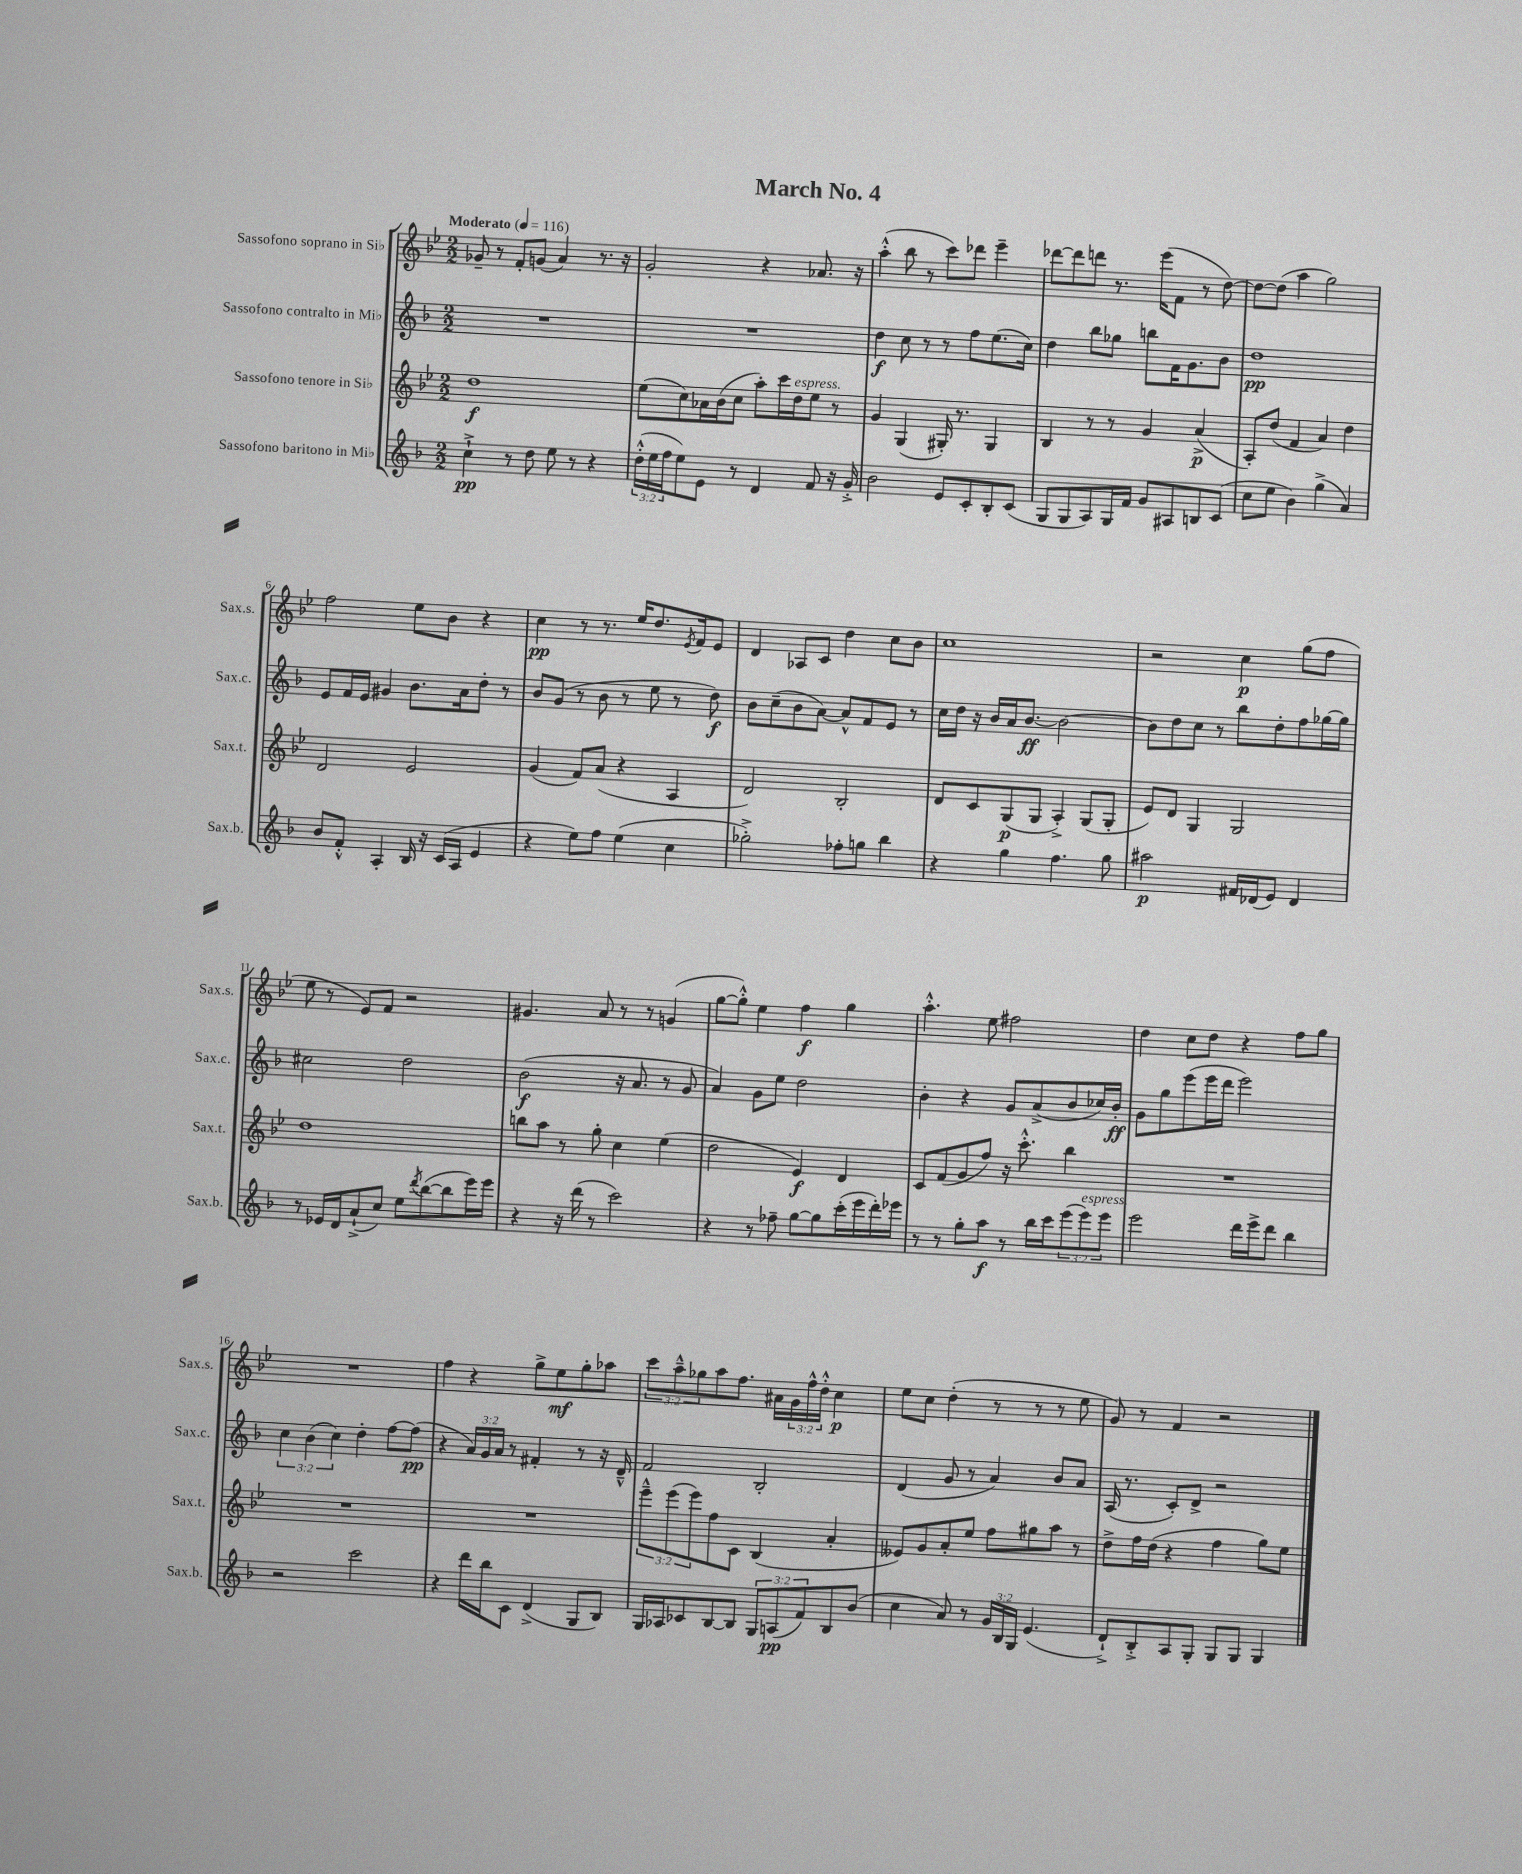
\header { title = "March No. 4" }
<<
\new StaffGroup <<
\new Staff = "s0" \with { instrumentName = "Sassofono soprano in Sib" shortInstrumentName = "Sax.s." } {
    \clef treble \key bes \major \numericTimeSignature \time 2/2 \override Staff.TupletNumber.text = #tuplet-number::calc-fraction-text \tempo "Moderato" 4 = 116
    ges'8-- r8 f'8-. g'8( a'4) r8. r16 |
    g'2-. r4 aes'8. r16 |
    a''4-.-^( bes''8 r8 c'''8) des'''8 ees'''4-- |
    des'''8~ des'''8 d'''8 r8. ees'''16( f'8 r8 d''8~) |
    d''8~ d''8( a''4 g''2) |
    f''2 ees''8 bes'8 r4 |
    c''4\pp r8 r8. ees''16 d''8. \acciaccatura { ees'8 } f'16 ees'8 |
    d'4 aes8 c'8 d''4 c''8 bes'8 |
    c''1 |
    r2 c''4\p g''8( f''8 |
    ees''8 r8 ees'8) f'8 r2 |
    gis'4. a'8 r8 r8 g'4( |
    g''8~ g''8-.-^) ees''4 f''4\f g''4 |
    a''4.-.-^ ees''8 fis''2 |
    d''4 c''8 d''8 r4 f''8 g''8 |
    R1 |
    f''4 r4 g''8-> ees''8\mf g''8-. aes''8 |
    \tuplet 3/2 { c'''8 a''8---^ ges''8 } a''8 f''8. ais'16 \tuplet 3/2 { g'16 f''16-^ d''16-.-^ } c''4\p |
    ees''8 c''8 d''4-.( r8 r8 r8 ees''8 |
    g'8) r8 f'4 r2 \bar "|." |
}
\new Staff = "s1" \with { instrumentName = "Sassofono contralto in Mib" shortInstrumentName = "Sax.c." } {
    \clef treble \key f \major \numericTimeSignature \time 2/2 \override Staff.TupletNumber.text = #tuplet-number::calc-fraction-text
    R1 |
    R1 |
    d''4\f c''8 r8 r8 f''8 e''8.( c''16) |
    d''4 bes''8 ges''8 b''8 f'16 g'8. bes'8 |
    d''1\pp |
    e'8 f'16 e'16 gis'4 bes'8. a'16 d''8-. r8 |
    bes'8 g'8( r8 bes'8 r8 e''8 r8 d''8\f) |
    bes'8 c''8--( bes'8 a'8~) a'8-^ f'8 e'8 r8 |
    c''16 d''16 r16 bes'16 a'16 bes'8.~\ff bes'2~ |
    bes'8 d''8 c''8 r8 bes''8 d''8-. f''8 ges''16~ ges''16 |
    cis''2 d''2 |
    bes'2\f( r16 a'8. r8 g'8 |
    a'4) g'8 e''8 d''2 |
    bes'4-. r4 g'8 a'8->( bes'8 ces''16) bes'16-.\ff |
    g'8 g''8 e'''8( e'''16 d'''16 e'''2) |
    \tuplet 3/2 { c''4 bes'4( c''4) } d''4-. f''8~ f''8\pp( |
    r4 \tuplet 3/2 { a'16) g'16 a'16 } r8 fis'4-. r8 r16 d'16---^ |
    f'2 bes2-. |
    d'4( g'8 r8 a'4) bes'8 a'8 |
    a16( r8. c'8-.) d'8-> r2 \bar "|." |
}
\new Staff = "s2" \with { instrumentName = "Sassofono tenore in Sib" shortInstrumentName = "Sax.t." } {
    \clef treble \key bes \major \numericTimeSignature \time 2/2 \override Staff.TupletNumber.text = #tuplet-number::calc-fraction-text
    d''1\f |
    ees''8( c''8) aes'16 bes'16( c''8 a''8-.) c'''16 d''16^\markup { \italic "espress." } ees''8 r8 |
    g'4 g4( gis16-.) r8. gis4 |
    bes4 r8 r8 g'4 a'4->\p( |
    a8-.) d''8( f'4 a'4) d''4 |
    d'2 ees'2 |
    g'4( f'8) a'8( r4 a4 |
    d'2) bes2-. |
    d'8 c'8 g8\p( g8 a4-.->) g8( g8-. |
    ees'8) d'8 g4 g2 |
    d''1 |
    b''8 a''8 r8 g''8-. c''4 ees''4( |
    d''2 ees'4\f) d'4 |
    c'8 f'8( g'8 f''8) r16 c'''8.-.-^ bes''4 |
    R1 |
    R1 |
    R1 |
    \tuplet 3/2 { ees'''8---^ ees'''8( ees'''8) } f''8 c'8 bes4( a'4-. |
    eeses'8) g'8 a'8-. ees''8 f''8 gis''8 a''8 r8 |
    d''8-> f''16 d''16( r4 f''4 g''8) ees''8 \bar "|." |
}
\new Staff = "s3" \with { instrumentName = "Sassofono baritono in Mib" shortInstrumentName = "Sax.b." } {
    \clef treble \key f \major \numericTimeSignature \time 2/2 \override Staff.TupletNumber.text = #tuplet-number::calc-fraction-text
    c''4-!->\pp r8 d''8 e''8 r8 r4 |
    \tuplet 3/2 { d''16-.-^( e''16 f''16 } e''8) e'8 r8 d'4 f'8 r16 g'16-.-> |
    bes'2 e'8 c'8-. bes8-. c'8( |
    g8 g8 a8) g16 f'16 g'8 ais8 b8 c'8( |
    c''8 e''8 bes'4) g''4->( a'4) |
    bes'8 f'8-.-^ a4-. bes16 r16 c'16( a16 e'4 |
    r4 e''8) f''8 e''4( c''4 |
    ges''2-.->) fes''8-. g''8 bes''4 |
    r4 g''4 f''4. g''8 |
    ais''2\p fis'16 des'16( e'8) des'4 |
    r8 ees'16 d'16 a'8-!->( c''8) e''8 \acciaccatura { d'''8 } bes''8~( bes''8 e'''16) e'''16 |
    r4 r16 d'''16( r8 c'''2) |
    r4 r8 fes''8-- g''8~ g''8 c'''16-.( e'''16 d'''16-.) ees'''16 |
    r8 r8 g''8-. a''8\f r8 bes''16 c'''16 \tuplet 3/2 { e'''8( e'''8^\markup { \italic "espress." }) e'''8 } |
    e'''2 d'''16 e'''16-> d'''8 bes''4 |
    r2 c'''2 |
    r4 d'''16 bes''16 c'8 d'4->( g8 bes8) |
    g16 aes16 ces'8 bes8~ bes8 \tuplet 3/2 { g8 a8\pp( f'8) } bes8 bes'8( |
    c''4 a'8) r8 \tuplet 3/2 { g'16 bes16 g16 } e'4.( |
    d'8-!->) bes8-.-> a8 g8-. g8 g8 g4 \bar "|." |
}
>>
>>
